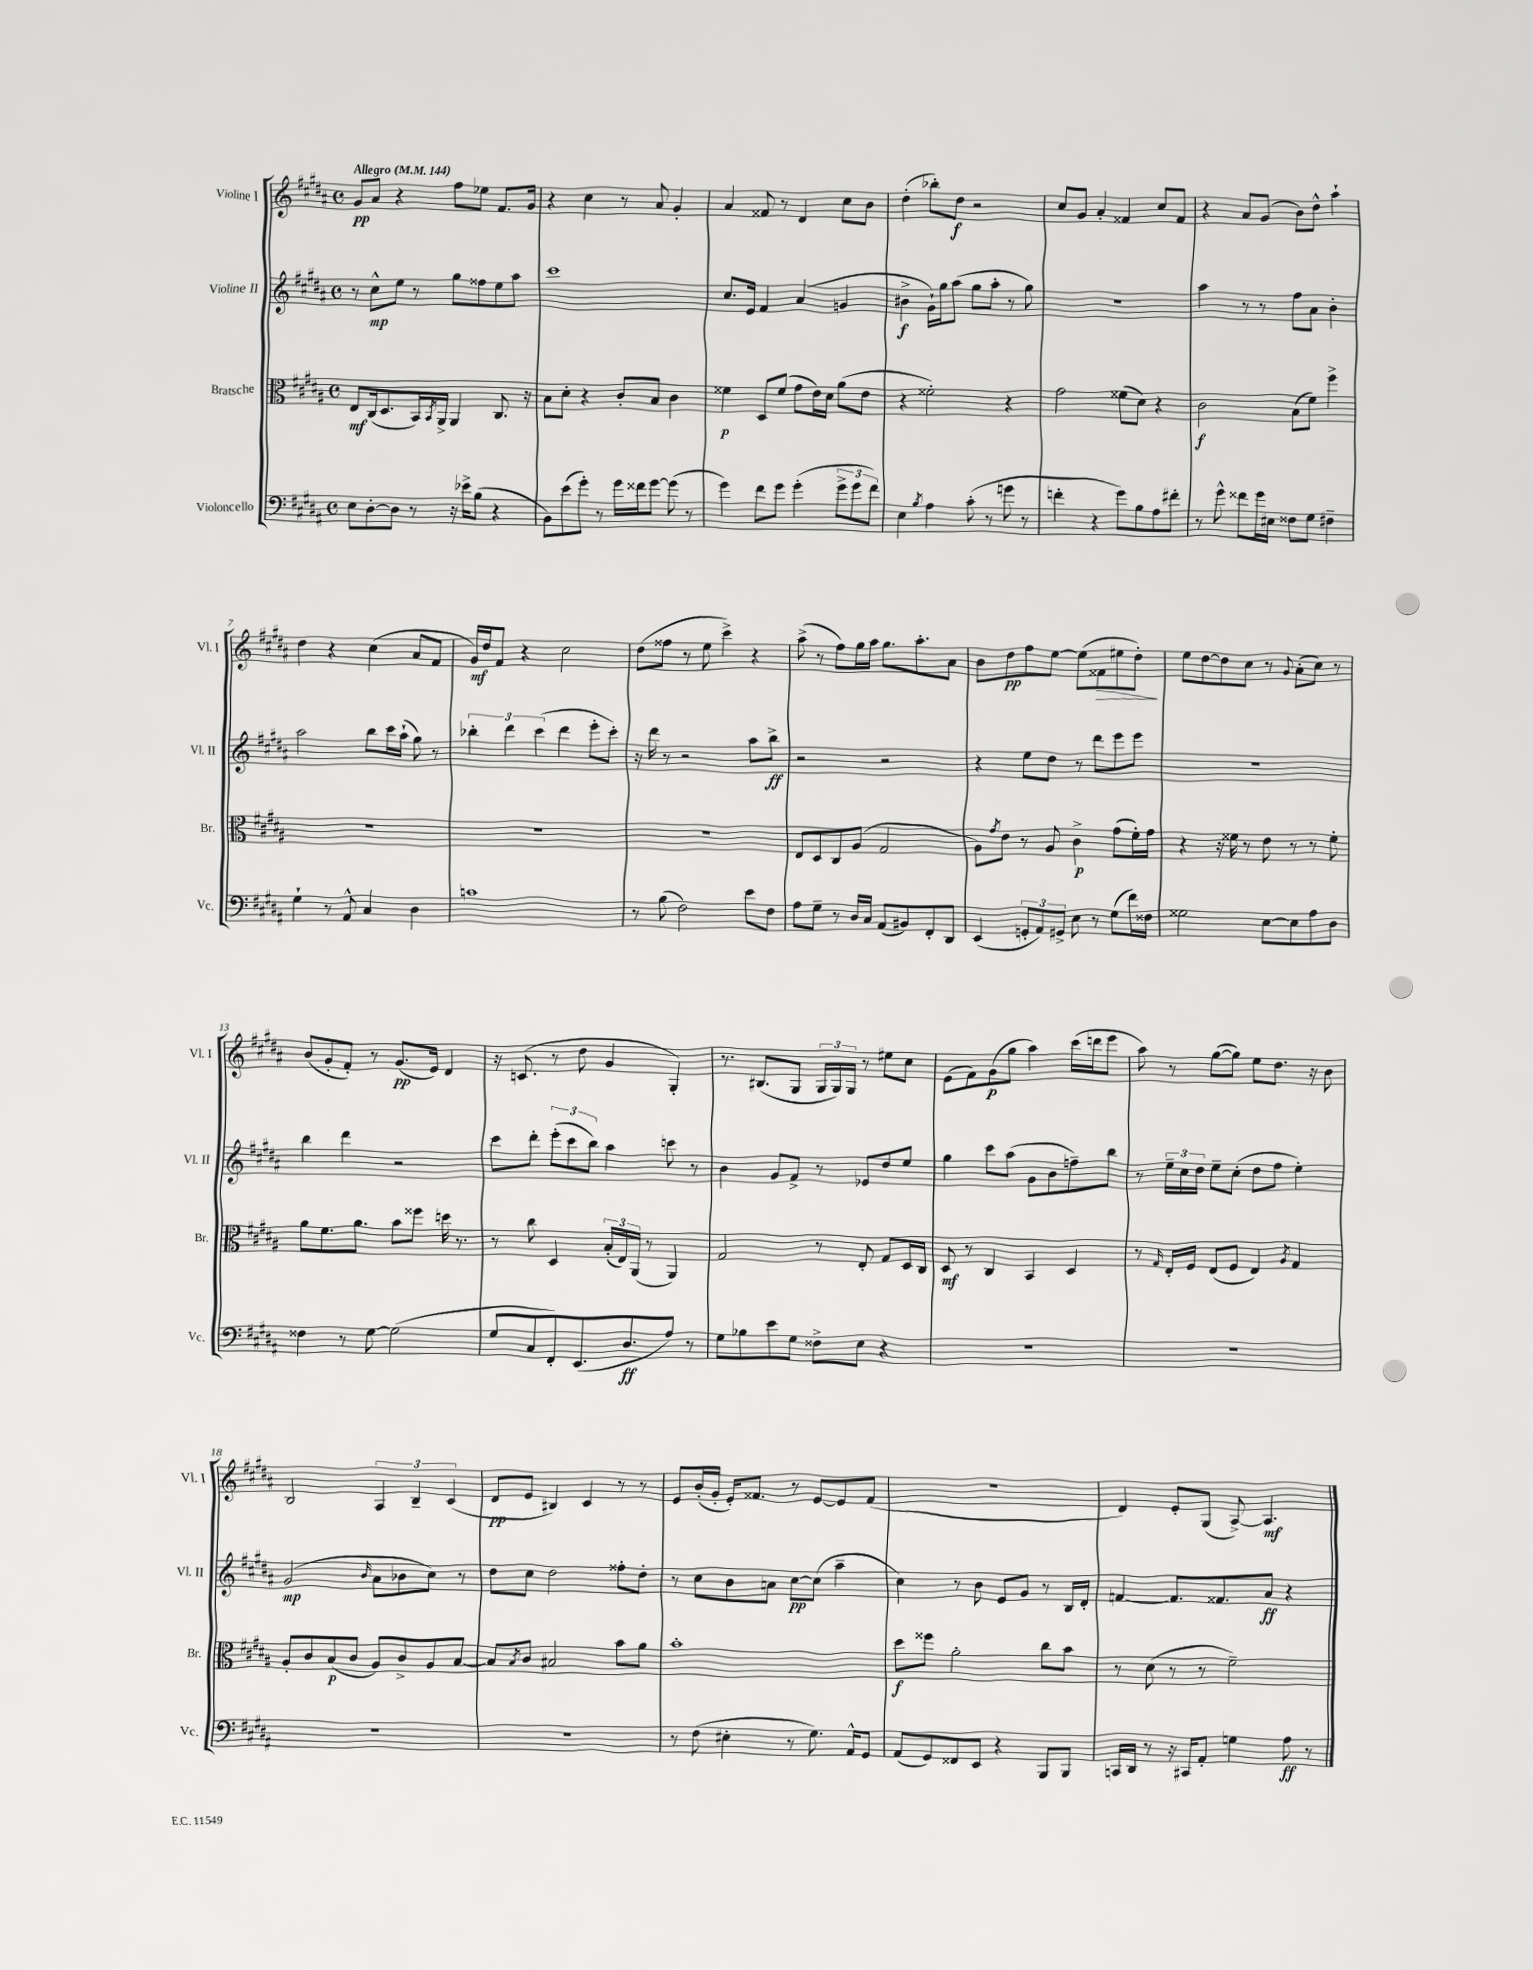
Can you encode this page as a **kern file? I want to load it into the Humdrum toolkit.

**kern	**dynam	**kern	**dynam	**kern	**dynam	**kern	**dynam
*part4	*part4	*part3	*part3	*part2	*part2	*part1	*part1
*staff4	*staff4	*staff3	*staff3	*staff2	*staff2	*staff1	*staff1
*I"Violoncello	*	*I"Bratsche	*	*I"Violine II	*	*I"Violine I	*
*I'Vc.	*	*I'Br.	*	*I'Vl. II	*	*I'Vl. I	*
*clefF4	*	*clefC3	*	*clefG2	*	*clefG2	*
*k[f#c#g#d#a#]	*	*k[f#c#g#d#a#]	*	*k[f#c#g#d#a#]	*	*k[f#c#g#d#a#]	*
*M4/4	*	*M4/4	*	*M4/4	*	*M4/4	*
*met(c)	*	*met(c)	*	*met(c)	*	*met(c)	*
*MM144	*	*MM144	*	*MM144	*	*MM144	*
=1	=1	=1	=1	=1	=1	=1	=1
!	!	!	!	!	!	!LO:TX:a:B:t=Allegro	!
8E\L	.	8E/L	mf	8r	.	8g#/L	pp
[8D#'\	.	(16C#/k	.	8cc#^^\L	mp	8a#/J	.
.	.	8.D#/	.	.	.	.	.
8D#\J]	.	.	.	8ee\J	.	4r	.
8r	.	16BB/L)	.	8r	.	.	.
.	.	8qBB/	.	.	.	.	.
.	.	16AA#^/JJ	.	.	.	.	.
16r	.	4AA#/	.	8gg#\L	.	8ff#\L	.
16e-X^\KL	.	.	.	.	.	.	.
(8B\J	.	.	.	8ff##X\	.	8ee-X\J	.
4r	.	8.C#/	.	8ee\	.	8.f#/L	.
.	.	.	.	8aa#\J	.	.	.
.	.	16r	.	.	.	16g#/Jk	.
=2	=2	=2	=2	=2	=2	=2	=2
8BB\L)	.	8B\L	.	1ccc#	.	4r	.
(8e\	.	8d#'\J	.	.	.	.	.
8g#'\J)	.	4r	.	.	.	4cc#\	.
8r	.	.	.	.	.	.	.
16g#\LL	.	8c#'/L	.	.	.	8r	.
16f##X\J	.	.	.	.	.	.	.
[8g#\J	.	8B/J	.	.	.	8a#/	.
(8g#\]	.	4c#\	.	.	.	4g#'/	.
8r	.	.	.	.	.	.	.
=3	=3	=3	=3	=3	=3	=3	=3
4g#\)	.	4f##X\	p	8.cc#/L	.	4a#/	.
.	.	.	.	16e/Jk	.	.	.
8f#\L	.	8D#/L	.	4f#/	.	8f##X/	.
8g#\J	.	(8f##/J	.	.	.	8r	.
(4g#'\	.	8g#\L	.	(4a#/	.	4d#/	.
.	.	16e\L)	.	.	.	.	.
.	.	16d#\JJ	.	.	.	.	.
12g#^\L	.	(8a#\L	.	4gn/	.	8cc#\L	.
12g#\	.	.	.	.	.	.	.
.	.	8e\J	.	.	.	8b\J	.
12f#\J)	.	.	.	.	.	.	.
=4	=4	=4	=4	=4	=4	=4	=4
4E\	.	4r	.	4b#X^\	f	(4dd#'\	.
8qB/	.	.	.	.	.	.	.
4A#\	.	2f##X'\)	.	16g#`\LL)	.	8bb-X'\L)	.
.	.	.	.	16gg#\J	.	.	.
.	.	.	.	(8aa#\J	.	8dd#\J	f
(8c#'\	.	.	.	8gg#\L	.	2r	.
8r	.	.	.	8aa#'\J	.	.	.
8gn\	.	4r	.	8r	.	.	.
8r	.	.	.	8gg#\)	.	.	.
=5	=5	=5	=5	=5	=5	=5	=5
4fn'\	.	2g#\	.	1r	.	8cc#/L	.
.	.	.	.	.	.	8g#/J	.
4r	.	.	.	.	.	4a#'/	.
8g#\L)	.	(8f##X\L	.	.	.	4f##X/	.
8B\	.	8d#\J)	.	.	.	.	.
8A#\	.	4r	.	.	.	8cc#/L	.
8f#X'\J	.	.	.	.	.	8f##/J	.
=6	=6	=6	=6	=6	=6	=6	=6
8r	.	2c#\	f	4aa#\	.	4r	.
8g#^^\	.	.	.	.	.	.	.
8f##X\L	.	.	.	8r	.	8a#/L	.
16g#\L	.	.	.	8r	.	(8g#/J	.
16E#X\JJ	.	.	.	.	.	.	.
8F##X\L	.	(8B\L	.	8ff#\L	.	8b\L)	.
8G#\J	.	8f#\J)	.	8a#\J	.	8dd#^^\J	.
4F#X~\	.	4ff#^\	.	4b'\	.	4aa#`\	.
!!LO:LB:g=z
=7	=7	=7	=7	=7	=7	=7	=7
4G#`\	.	1r	.	2aa#\	.	4dd#\	.
8r	.	.	.	.	.	4r	.
8AA#^^/	.	.	.	.	.	.	.
4C#/	.	.	.	8bb\L	.	(4cc#\	.
.	.	.	.	16ccc#\L	.	.	.
.	.	.	.	(16aa#`\JJ	.	.	.
4D#\	.	.	.	8gg#\)	.	8a#/L	.
.	.	.	.	8r	.	8f#/J	.
=8	=8	=8	=8	=8	=8	=8	=8
1cn	.	1r	.	6bb-X'\	.	16g#/LL)	mf
.	.	.	.	.	.	16dd#/J	.
.	.	.	.	.	.	8f#/J	.
.	.	.	.	6ddd#\	.	.	.
.	.	.	.	.	.	4r	.
.	.	.	.	(6ccc#\	.	.	.
.	.	.	.	4ddd#\	.	2cc#\	.
.	.	.	.	8eee'\L	.	.	.
.	.	.	.	8ccc#'\J)	.	.	.
=9	=9	=9	=9	=9	=9	=9	=9
8r	.	1r	.	16r	.	(8dd#\L	.
.	.	.	.	16ddd#\	.	.	.
(8B\	.	.	.	8r	.	8ff##X\J	.
2F#\)	.	.	.	2r	.	8r	.
.	.	.	.	.	.	8ee\	.
.	.	.	.	.	.	4ccc#^\)	.
8e\L	.	.	.	8aa#\L	.	4r	.
8F#\J	.	.	.	8bb^\J	ff	.	.
=10	=10	=10	=10	=10	=10	=10	=10
8A#\L	.	8E/L	.	2r	.	(8aa#^\	.
8G#~\J	.	8D#/	.	.	.	8r	.
8r	.	8C#/	.	.	.	8ff#\L)	.
16D#/LL	.	(8A#/J	.	.	.	16gg#\L	.
16C#/JJ	.	.	.	.	.	16aa#\JJ	.
(8AA#/L	.	2G#/	.	2r	.	8.gg#\L	.
8BB#X/)	.	.	.	.	.	.	.
.	.	.	.	.	.	8.aa#'\	.
8FF#'/	.	.	.	.	.	.	.
8DD#/J	.	.	.	.	.	8a#\J	.
=11	=11	=11	=11	=11	=11	=11	=11
(4EE/	.	8A#\L)	.	4r	.	8b\L	.
.	.	8qg#/	.	.	.	.	.
.	.	8e\J	.	.	.	8dd#\	pp
12GGn'/L	.	8r	.	8ee\L	.	8ff#\	.
12AA#/)	.	.	.	.	.	.	.
.	.	8A#/	.	8dd#\J	.	[8ee\J	.
12GG#X^/J	.	.	.	.	.	.	.
8E\	.	4c#^\	p	8r	.	(8ee\L]	.
!	!	!	!	!	!	!	!LO:HP:b
8r	.	.	.	8ddd#\L	.	8f##X\	>
(8G#\L	.	(8g#\L	.	8eee\	.	8ee#X\	.
16f#\L)	.	16f#'\L)	.	8eee\J	.	8dd#'\J)	.
16F##X\JJ	.	16g#\JJ	.	.	.	.	.
.	.	.	.	.	.	.	]
=12	=12	=12	=12	=12	=12	=12	=12
2G##X\	.	4r	.	1r	.	8ee\L	.
.	.	.	.	.	.	[8dd#\	.
.	.	16r	.	.	.	8dd#\]	.
.	.	16f##X\	.	.	.	.	.
.	.	8r	.	.	.	8cc#\J	.
[8E\L	.	8e\	.	.	.	8r	.
.	.	.	.	.	.	8qqg#/	.
8E\]	.	8r	.	.	.	(8a#'\L	.
8A#\	.	8r	.	.	.	8cc#\J)	.
8D#\J	.	8f##'\	.	.	.	8r	.
!!LO:LB:g=z
=13	=13	=13	=13	=13	=13	=13	=13
4F##X\	.	8a#\L	.	4bb\	.	(8b/L	.
.	.	8.f#\	.	.	.	8g#'/	.
8r	.	.	.	4ddd#\	.	8f#'/J)	.
.	.	8.a#\J	.	.	.	.	.
[8G#\	.	.	.	.	.	8r	.
(2G#\]	.	8b\L	.	2r	.	(8.g#/L	pp
.	.	8ff##X\J	.	.	.	.	.
.	.	.	.	.	.	16e/Jk)	.
.	.	16ddn\	.	.	.	4d#/	.
.	.	8.r	.	.	.	.	.
=14	=14	=14	=14	=14	=14	=14	=14
8G#/L	.	8r	.	8ccc#\L	.	16r	.
.	.	.	.	.	.	(8.cn/	.
8C#/	.	8cc#\	.	8ddd#'\J	.	.	.
8FF#'/)	.	4D#/	.	(12eee'\L	.	8r	.
.	.	.	.	12ccc#\	.	.	.
(8.EE/	.	.	.	.	.	8dd#\	.
.	.	.	.	12bb\J)	.	.	.
.	.	(24B'/LL	.	4aa#\	.	4g#/	.
.	.	24E/)	.	.	.	.	.
8.D#/	ff	.	.	.	.	.	.
.	.	(24AA#/JJ	.	.	.	.	.
.	.	8r	.	.	.	.	.
8A#/J)	.	4AA#/)	.	8cccn\	.	4G#'/)	.
8r	.	.	.	8r	.	.	.
=15	=15	=15	=15	=15	=15	=15	=15
8G#\L	.	2G#/	.	4b\	.	8.r	.
8B-X\	.	.	.	.	.	.	.
.	.	.	.	.	.	(8.B#X/L	.
8e\	.	.	.	8g#/L	.	.	.
8G#\J	.	.	.	8f#^/J	.	8G#/J	.
8F##X^\L	.	8r	.	8r	.	24G#/LL	.
.	.	.	.	.	.	24G#/)	.
.	.	.	.	.	.	24G#/JJ	.
8E\J	.	8E'/	.	8e-X/L	.	8r	.
4r	.	8G#/L	.	8dd#/	.	8ee#X\L	.
.	.	16D#/L	.	8ee/J	.	8cc#\J	.
.	.	16C#/JJ	.	.	.	.	.
=16	=16	=16	=16	=16	=16	=16	=16
1r	.	8D#/	mf	4gg#\	.	(8e\L	.
.	.	8r	.	.	.	8f#\)	.
.	.	4C#/	.	8ccc#\L	.	(8g#\	p
.	.	.	.	(8aa#\J	.	8gg#\J	.
.	.	4BB/	.	8g#\L	.	4aa#\)	.
.	.	.	.	8b\	.	.	.
.	.	4D#/	.	8ffn~\)	.	(16ccc#\LL	.
.	.	.	.	.	.	16dddn\J	.
.	.	.	.	8bb\J	.	8eee\J	.
=17	=17	=17	=17	=17	=17	=17	=17
1r	.	8r	.	8r	.	8aa#\)	.
.	.	16qqG#/	.	.	.	.	.
.	.	16E'/LL	.	24ee~\LL	.	8r	.
.	.	.	.	24cc#\	.	.	.
.	.	16F#/JJ	.	.	.	.	.
.	.	.	.	24dd#\JJ	.	.	.
.	.	(8E/L	.	8ee~\L	.	([8gg#\L	.
.	.	8F#/J	.	(8cc#'\J	.	8gg#\J])	.
.	.	4E/)	.	8dd#\L	.	8ee\L	.
.	.	.	.	8ff#\J	.	8.dd#\J	.
.	.	8qA#/	.	.	.	.	.
.	.	4G#/	.	4ee'\)	.	.	.
.	.	.	.	.	.	16r	.
.	.	.	.	.	.	8b\	.
!!LO:LB:g=z
=18	=18	=18	=18	=18	=18	=18	=18
1r	.	8A#'/L	.	(2g#/	mp	2B/	.
.	.	8c#/	.	.	.	.	.
.	.	(8B/	p	.	.	.	.
.	.	8c#/J	.	.	.	.	.
.	.	.	.	16qqb/	.	.	.
.	.	8A#/L)	.	8a#\L	.	6A#/	.
.	.	8c#^/	.	8b-X\	.	.	.
.	.	.	.	.	.	6B~/	.
.	.	8A#/	.	8cc#\J)	.	.	.
.	.	.	.	.	.	(6c#/	.
.	.	[8B/J	.	8r	.	.	.
=19	=19	=19	=19	=19	=19	=19	=19
1r	.	8B/L]	.	8dd#\L	.	8d#/L	pp
.	.	8qB/	.	.	.	.	.
.	.	8c#/J	.	8cc#\J	.	8e/J	.
.	.	2B#X/	.	2dd#\	.	4B#X/)	.
.	.	.	.	.	.	4c#/	.
.	.	8b\L	.	8ff##X'\L	.	8r	.
.	.	8a#\J	.	8dd#'\J	.	8r	.
=20	=20	=20	=20	=20	=20	=20	=20
8r	.	1b'	.	8r	.	8e/L	.
(8F#\	.	.	.	8cc#\L	.	(16b'/L	.
.	.	.	.	.	.	16g#'/JJ	.
4E#X'\	.	.	.	8b\	.	16e'/KL)	.
.	.	.	.	.	.	8.f##X/J	.
.	.	.	.	8an\J	.	.	.
8r	.	.	.	[8cc#\L	pp	8r	.
8.G#\)	.	.	.	(8cc#\J]	.	[8e/L	.
.	.	.	.	4aa#~\	.	8e/]	.
16AA#^^/KL	.	.	.	.	.	.	.
8GG#/J	.	.	.	.	.	(8f##/J	.
=21	=21	=21	=21	=21	=21	=21	=21
(8AA#/L	.	8dd#\L	f	4cc#\)	.	1r	.
8GG#/)	.	8ff##X\J	.	.	.	.	.
8FF##X/	.	2a#'\	.	8r	.	.	.
8EE/J	.	.	.	8b\	.	.	.
4r	.	.	.	8e/L	.	.	.
.	.	.	.	8g#/J	.	.	.
8BBB/L	.	8cc#\L	.	8r	.	.	.
8BBB/J	.	8b\J	.	16B/LL	.	.	.
.	.	.	.	16d#'/JJ	.	.	.
=22	=22	=22	=22	=22	=22	=22	=22
16CCn/LL	.	8r	.	[4fn/	.	4d#/)	.
16DD#/JJ	.	.	.	.	.	.	.
8r	.	(8d#\	.	.	.	.	.
16r	.	8r	.	8.f/L]	.	8e'/L	.
16CC#X/KL	.	.	.	.	.	.	.
8AA#'/J	.	8r	.	.	.	(8G#/J	.
.	.	.	.	8.f##X/	.	.	.
4Gn\	.	2f#~\)	.	.	.	[8A#^/)	.
.	.	.	.	8a#/J	ff	4.A#/]	mf
8A#\	ff	.	.	4r	.	.	.
8r	.	.	.	.	.	.	.
==	==	==	==	==	==	==	==
*-	*-	*-	*-	*-	*-	*-	*-
